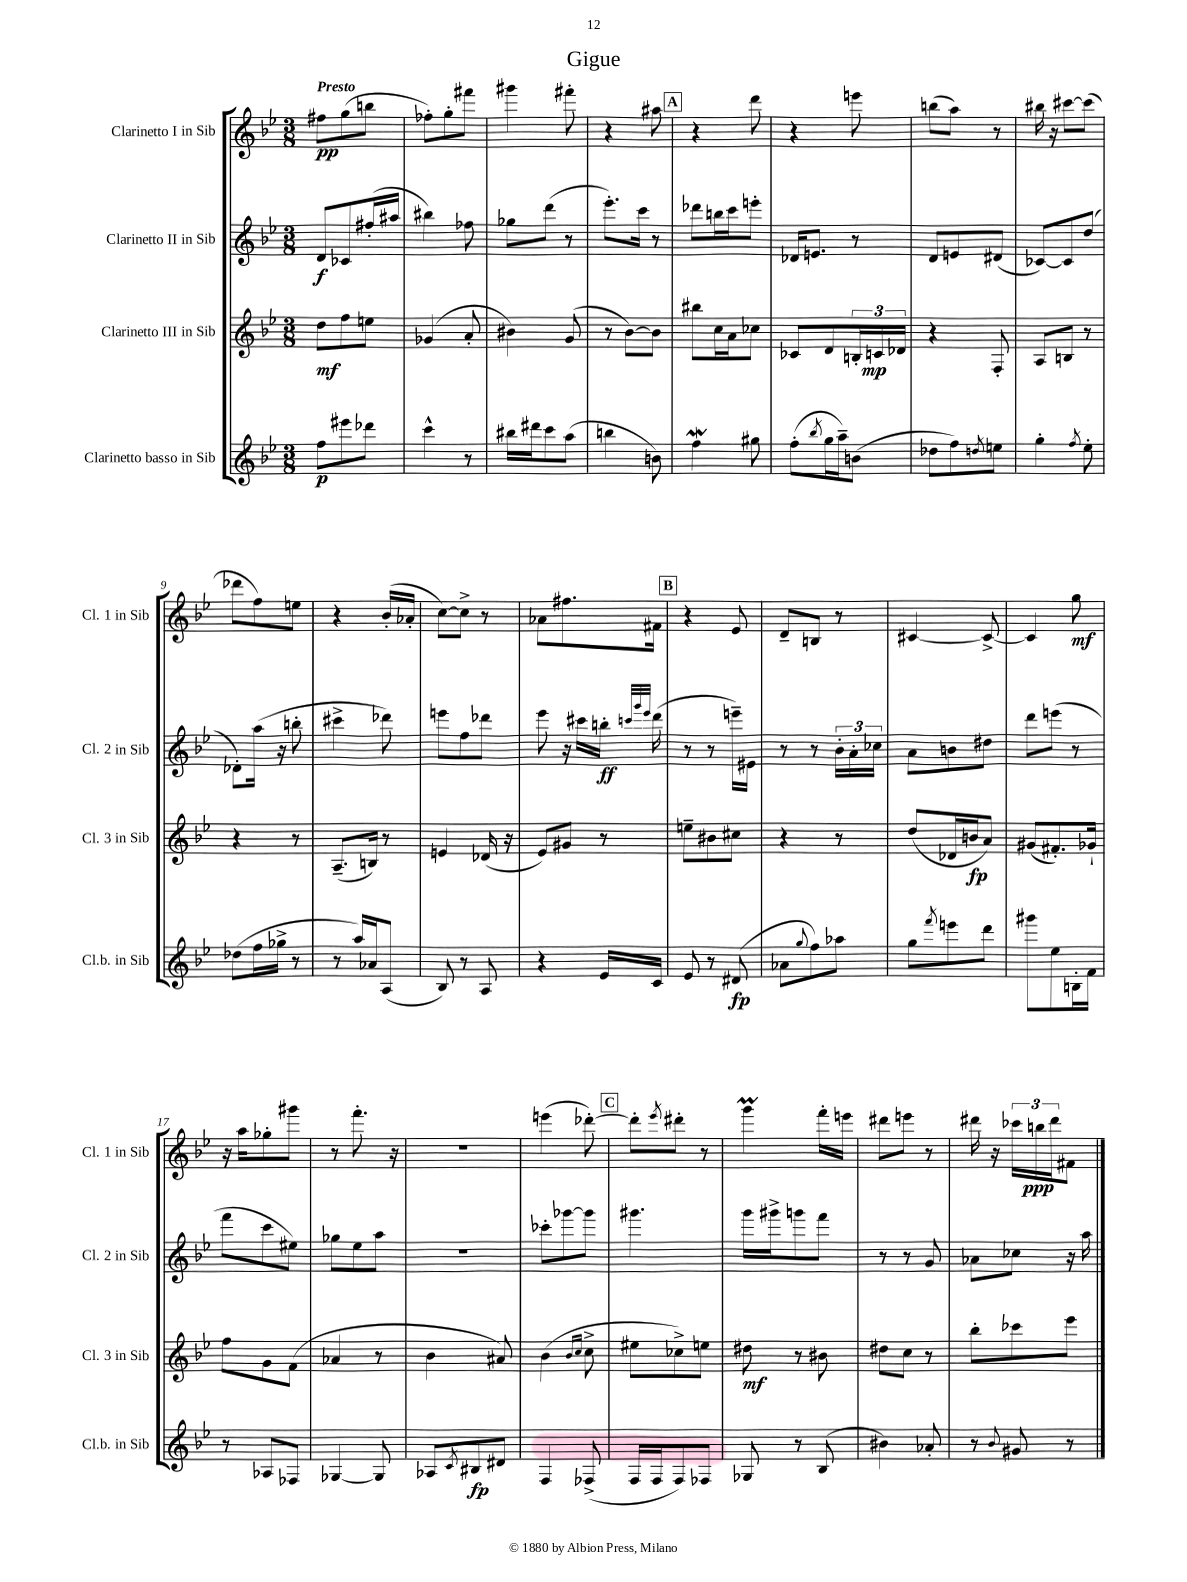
\header { title = "Gigue" }
<<
\new StaffGroup <<
\new Staff = "s0" \with { instrumentName = "Clarinetto I in Sib" shortInstrumentName = "Cl. 1 in Sib" } {
    \clef treble \key bes \major \numericTimeSignature \time 3/8 \tempo "Presto"
    fis''8\pp g''8( b''8 |
    fes''8-.) g''8-. fis'''8 |
    gis'''4 fis'''8-. |
    r4 ais''8 |
    \mark \markup { \box "A" } r4 d'''8 |
    r4 e'''8 |
    b''8( a''8) r8 |
    bis''16 r16 cis'''8~ cis'''8( |
    des'''8 f''8) e''8 |
    r4 bes'16-.( aes'16-. |
    c''8~) c''8-> r8 |
    aes'8 fis''8. fis'16 |
    \mark \markup { \box "B" } r4 ees'8 |
    d'8-- b8 r8 |
    cis'4~ cis'8~-> |
    cis'4 g''8\mf |
    r16 a''16 ges''8-. gis'''8 |
    r8 f'''8.-. r16 |
    r4. |
    e'''4( des'''8~-.) |
    \mark \markup { \box "C" } des'''8-. \acciaccatura { ees'''8 } dis'''8-. r8 |
    g'''4\prall f'''16-. e'''16 |
    dis'''8 e'''8 r8 |
    dis'''16 r16 \tuplet 3/2 { ces'''16 b''16\ppp dis'''16 } fis'8 \bar "|." |
}
\new Staff = "s1" \with { instrumentName = "Clarinetto II in Sib" shortInstrumentName = "Cl. 2 in Sib" } {
    \clef treble \key bes \major \numericTimeSignature \time 3/8
    d'8\f ces'8 fis''16-.( ais''16 |
    bis''4) fes''8 |
    ges''8 d'''8( r8 |
    ees'''8.-.) c'''16 r8 |
    \mark \markup { \box "A" } des'''8 b''16 c'''16 e'''8-. |
    des'16 e'8. r8 |
    d'8 e'8 dis'8( |
    ces'8~) ces'8 d''8( |
    des'8-.) a''16( r16 b''8-. |
    cis'''4-> des'''8) |
    e'''8 f''8 des'''8 |
    ees'''8 r16 cis'''16 b''16-.\ff \grace { c'''32 g'''32 ees'''32 } d'''16( |
    \mark \markup { \box "B" } r8 r8 e'''16--) eis'16 |
    r8 r8 \tuplet 3/2 { bes'16-. a'16-. ces''16 } |
    a'8 b'8 dis''8 |
    d'''8 e'''8( r8 |
    f'''8 c'''8 eis''8) |
    ges''8 ees''8 a''8 |
    R4. |
    ces'''8-. ges'''8~ ges'''8 |
    \mark \markup { \box "C" } gis'''4. |
    g'''16 gis'''16-> g'''8 f'''8 |
    r8 r8 g'8 |
    aes'8 ces''8 r16 a''16 \bar "|." |
}
\new Staff = "s2" \with { instrumentName = "Clarinetto III in Sib" shortInstrumentName = "Cl. 3 in Sib" } {
    \clef treble \key bes \major \numericTimeSignature \time 3/8
    d''8\mf f''8 e''8 |
    ges'4( a'8-. |
    bis'4) g'8( |
    r8 bes'8~) bes'8 |
    \mark \markup { \box "A" } bis''8 c''16 a'16 ces''8 |
    ces'8 d'8 \tuplet 3/2 { b16-. c'16\mp des'16 } |
    r4 f8-. |
    a8 b8 r8 |
    r4 r8 |
    a8.--( b16) r8 |
    e'4 des'16( r16 |
    ees'8) gis'8 r8 |
    \mark \markup { \box "B" } e''8-- bis'8 cis''8 |
    r4 r8 |
    d''8( des'16 b'16\fp a'8) |
    gis'8( fis'8.-.) ges'16-! |
    f''8 g'8 f'8( |
    aes'4 r8 |
    bes'4 ais'8) |
    bes'4( \grace { bes'16 c''16 } c''8-> |
    \mark \markup { \box "C" } eis''8 ces''8->) e''8 |
    dis''8\mf r8 bis'8 |
    dis''8 c''8 r8 |
    bes''8-. ces'''8 ees'''8 \bar "|." |
}
\new Staff = "s3" \with { instrumentName = "Clarinetto basso in Sib" shortInstrumentName = "Cl.b. in Sib" } {
    \clef treble \key bes \major \numericTimeSignature \time 3/8
    f''8\p eis'''8 des'''8 |
    c'''4-^ r8 |
    bis''16 dis'''16 c'''8 a''8( |
    b''4 b'8) |
    \mark \markup { \box "A" } f''4\mordent gis''8 |
    f''8-.( \acciaccatura { bes''8 } g''16 a''16--) b'8( |
    des''8 f''8) \acciaccatura { d''8 } e''8 |
    g''4-. \acciaccatura { f''8 } ees''8-. |
    des''8( f''16 ges''16-> r8 |
    r8 a''16) aes'16 a8( |
    bes8) r8 a8 |
    r4 ees'16 c'16 |
    \mark \markup { \box "B" } ees'8 r8 dis'8\fp( |
    aes'8 \appoggiatura { g''8 } f''8) aes''8 |
    g''8 \acciaccatura { f'''8 } e'''8 d'''8 |
    gis'''8 ees''8 b16-. f'16 |
    r8 aes8 fes8 |
    ges4~ ges8 |
    aes8 \acciaccatura { c'8 } bis8\fp dis'8 |
    f4 fes8->( |
    \mark \markup { \box "C" } f16 f16 f8) fes8 |
    ges8 r8 bes8( |
    bis'4) aes'8-. |
    r8 \appoggiatura { bes'8 } gis'8 r8 \bar "|." |
}
>>
>>
